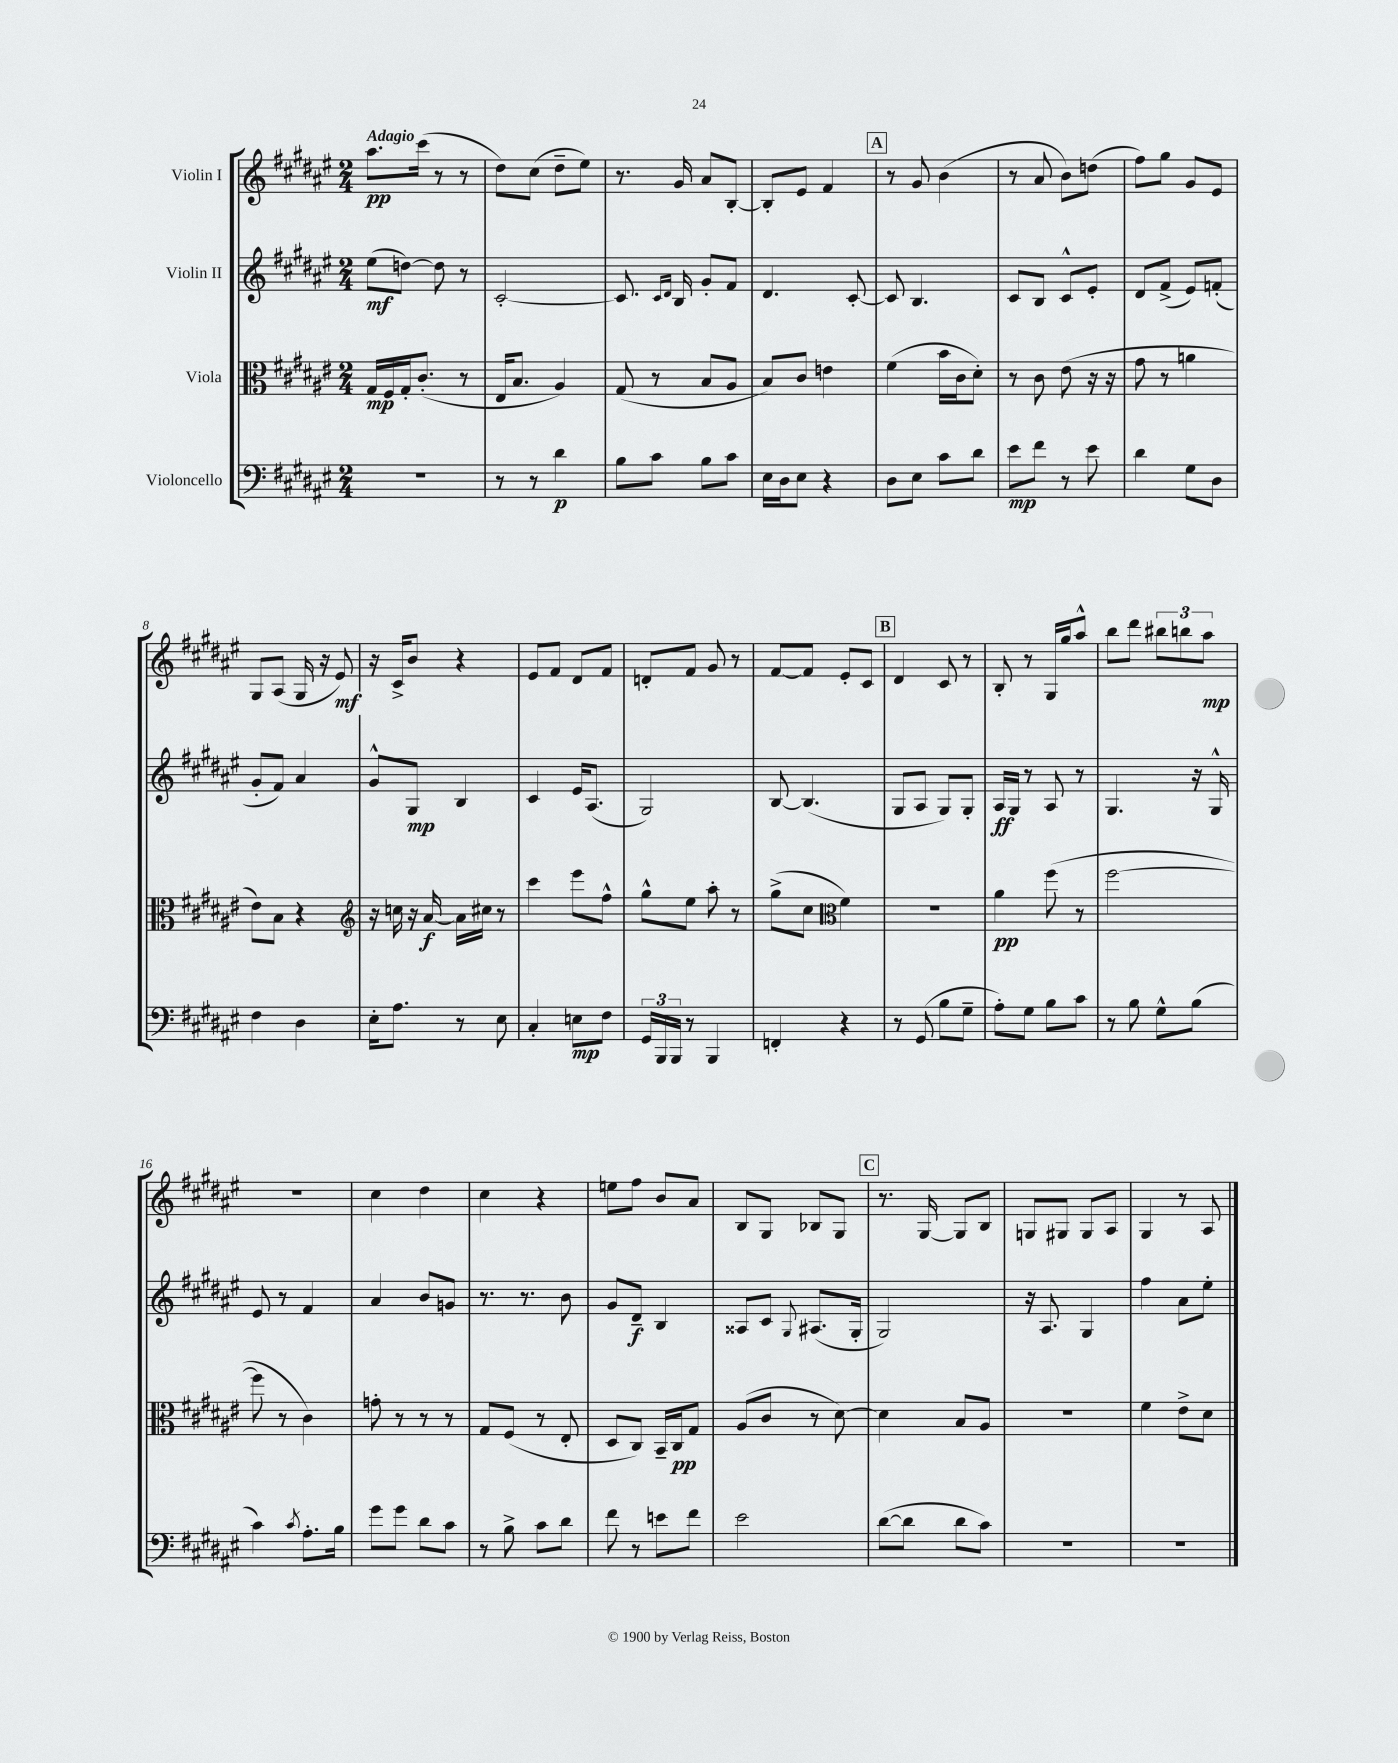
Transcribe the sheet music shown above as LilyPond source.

<<
\new StaffGroup <<
\new Staff = "s0" \with { instrumentName = "Violin I" } {
    \clef treble \key fis \major \numericTimeSignature \time 2/4 \tempo "Adagio"
    ais''8.\pp cis'''16( r8 r8 |
    dis''8) cis''8( dis''8-- eis''8) |
    r8. gis'16 ais'8 b8~-. |
    b8-. eis'8 fis'4 |
    \mark \markup { \box "A" } r8 gis'8 b'4( |
    r8 ais'8 b'8) d''8( |
    fis''8) gis''8 gis'8 eis'8 |
    gis8 ais8( gis16 r16 eis'8\mf) |
    r16 cis'16-> b'8 r4 |
    eis'8 fis'8 dis'8 fis'8 |
    d'8-. fis'8 gis'8 r8 |
    fis'8~ fis'8 eis'8-. cis'8 |
    \mark \markup { \box "B" } dis'4 cis'8 r8 |
    b8-. r8 gis16 gis''16 ais''8-^ |
    b''8 dis'''8 \tuplet 3/2 { bis''8 b''8 ais''8\mp } |
    r2 |
    cis''4 dis''4 |
    cis''4 r4 |
    e''8 fis''8 b'8 ais'8 |
    b8 gis8 bes8 gis8 |
    \mark \markup { \box "C" } r8. gis16~ gis8 b8 |
    g8 gis8 gis8 ais8 |
    gis4 r8 ais8 \bar "|." |
}
\new Staff = "s1" \with { instrumentName = "Violin II" } {
    \clef treble \key fis \major \numericTimeSignature \time 2/4
    eis''8\mf( d''8~) d''8 r8 |
    cis'2~-. |
    cis'8. \grace { cis'16 dis'16 } b16 gis'8-. fis'8 |
    dis'4. cis'8~-. |
    \mark \markup { \box "A" } cis'8 b4. |
    cis'8 b8 cis'8-^ eis'8-. |
    dis'8 fis'8->( eis'8) f'8-.( |
    gis'8-. fis'8) ais'4 |
    gis'8-^ gis8\mp b4 |
    cis'4 eis'16 ais8.( |
    gis2) |
    b8~ b4.( |
    \mark \markup { \box "B" } gis8 ais8 gis8) gis8-. |
    ais16\ff gis16 r8 ais8 r8 |
    gis4. r16 gis16-^ |
    eis'8 r8 fis'4 |
    ais'4 b'8 g'8 |
    r8. r8. b'8 |
    gis'8 dis'8--\f b4 |
    aisis8 cis'8 \appoggiatura { gis8 } ais8.( gis16-. |
    \mark \markup { \box "C" } gis2) |
    r16 ais8. gis4 |
    fis''4 ais'8 eis''8-. \bar "|." |
}
\new Staff = "s2" \with { instrumentName = "Viola" } {
    \clef alto \key fis \major \numericTimeSignature \time 2/4
    gis16\mp fis16 gis16-. cis'8.-.( r8 |
    eis16 b8. ais4) |
    gis8( r8 b8 ais8 |
    b8) cis'8 e'4 |
    \mark \markup { \box "A" } fis'4( b'16 cis'16 dis'8-.) |
    r8 cis'8 eis'8( r16 r16 |
    gis'8 r8 a'4 |
    eis'8) b8 r4 |
    \clef treble r16 c''16 r16 ais'16~\f ais'16 cis''16 r8 |
    cis'''4 eis'''8 fis''8-^ |
    gis''8-^ eis''8 ais''8-. r8 |
    gis''8->( cis''8 \clef alto fis'4) |
    \mark \markup { \box "B" } r2 |
    ais'4\pp fis''8( r8 |
    fis''2~ |
    fis''8 r8 cis'4) |
    g'8-. r8 r8 r8 |
    gis8 fis8( r8 eis8-. |
    dis8 cis8) b,16-- cis16\pp gis8 |
    ais8( cis'8 r8 dis'8~) |
    \mark \markup { \box "C" } dis'4 b8 ais8 |
    R2 |
    fis'4 eis'8-> dis'8 \bar "|." |
}
\new Staff = "s3" \with { instrumentName = "Violoncello" } {
    \clef bass \key fis \major \numericTimeSignature \time 2/4
    R2 |
    r8 r8 dis'4\p |
    b8 cis'8 b8 cis'8 |
    eis16 dis16 eis8 r4 |
    \mark \markup { \box "A" } dis8 eis8 cis'8 dis'8 |
    eis'8\mp fis'8 r8 eis'8 |
    dis'4 gis8 dis8 |
    fis4 dis4 |
    eis16-. ais8. r8 eis8 |
    cis4-. e8\mp fis8 |
    \tuplet 3/2 { gis,16 b,,16 b,,16 } r8 b,,4 |
    f,4-. r4 |
    \mark \markup { \box "B" } r8 gis,8( b8 gis8-- |
    ais8-.) gis8 b8 cis'8 |
    r8 b8 gis8-^ b8( |
    cis'4) \acciaccatura { cis'8 } ais8.-. b16 |
    gis'8 gis'8 dis'8 cis'8 |
    r8 b8-> cis'8 dis'8 |
    fis'8 r8 e'8 fis'8 |
    eis'2 |
    \mark \markup { \box "C" } dis'8~( dis'8 dis'8 cis'8) |
    R2 |
    R2 \bar "|." |
}
>>
>>
